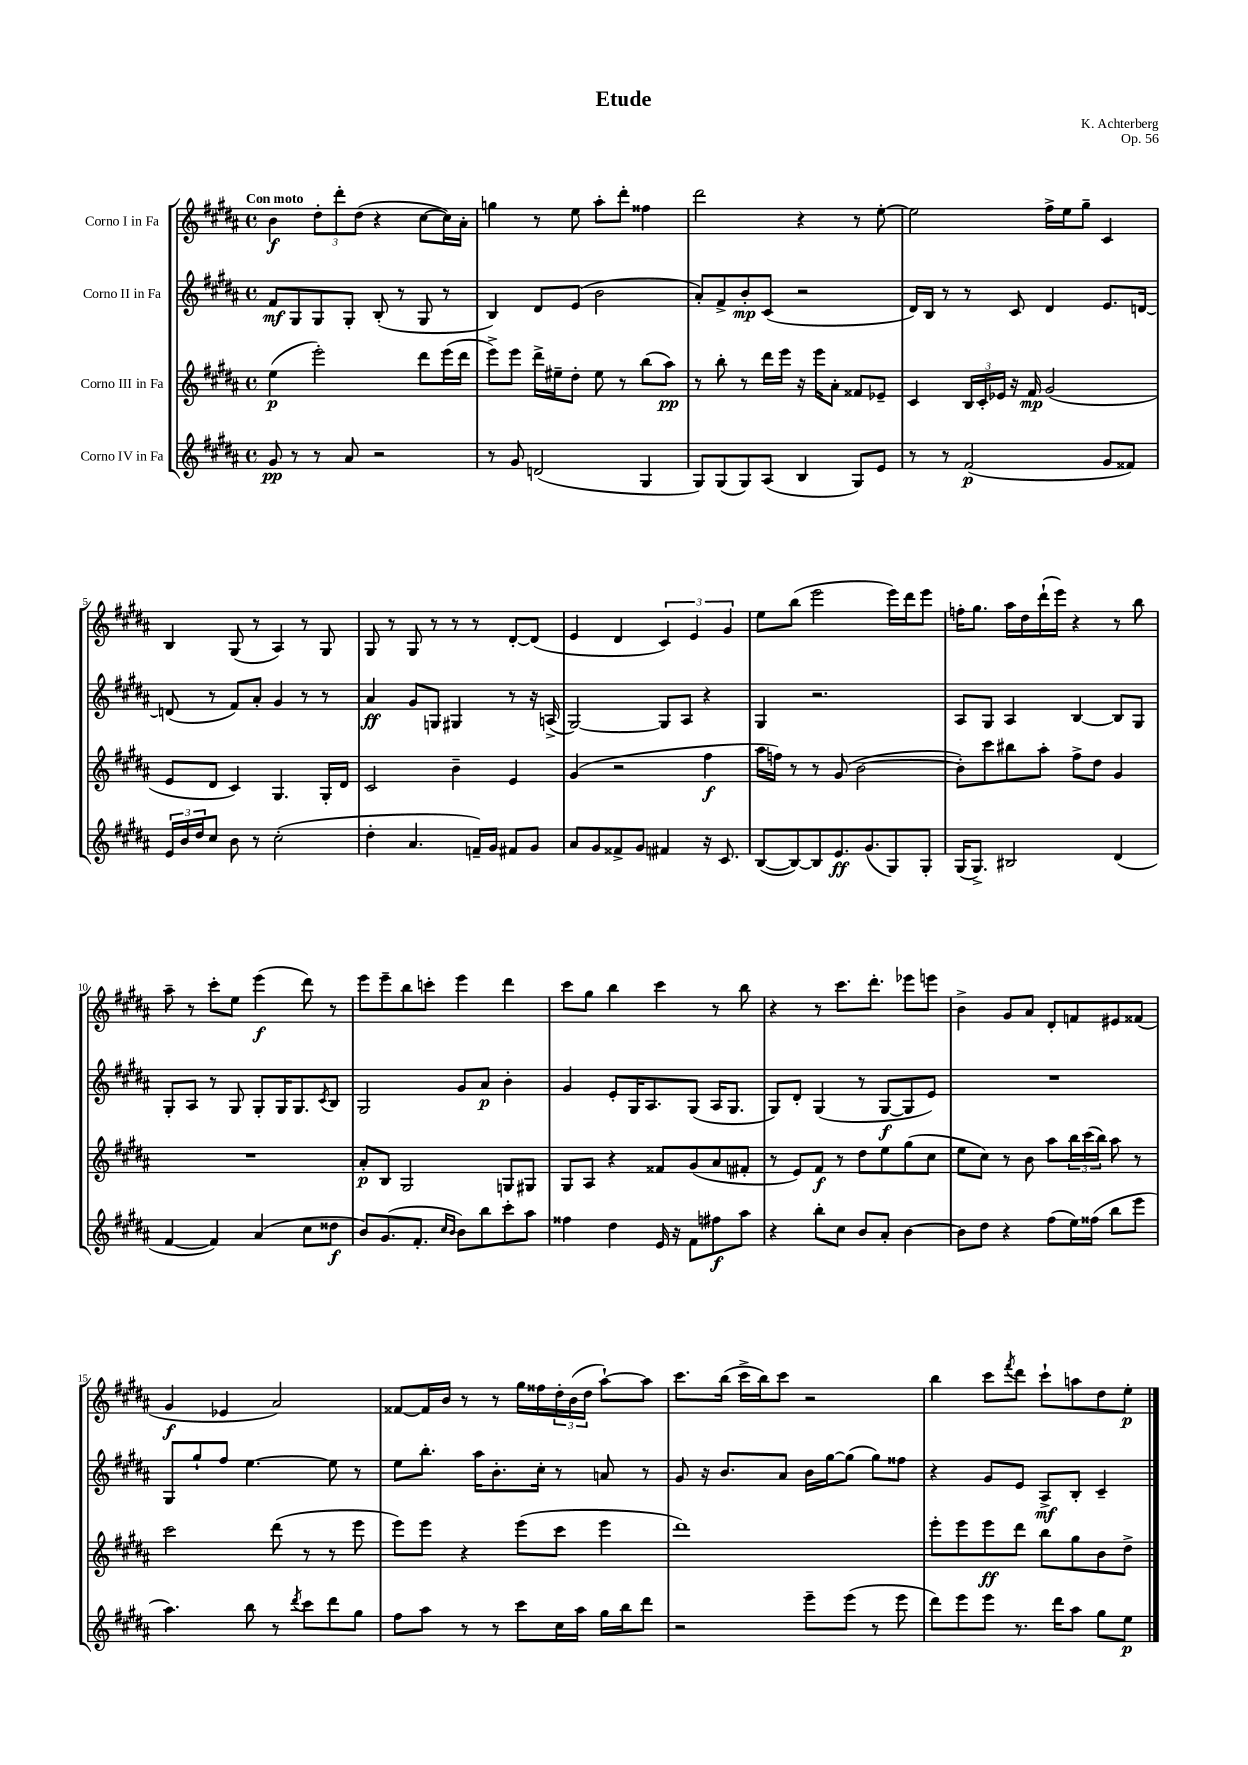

**kern	**kern	**kern	**kern
*staff4	*staff3	*staff2	*staff1
*clefG2	*clefG2	*clefG2	*clefG2
*k[f#c#g#d#a#]	*k[f#c#g#d#a#]	*k[f#c#g#d#a#]	*k[f#c#g#d#a#]
*M4/4	*M4/4	*M4/4	*M4/4
*met(c)	*met(c)	*met(c)	*met(c)
8g#	(4ee	8f#	4b
8r	.	8G#	.
8r	2eee')	8G#	12dd#'
.	.	.	12ddd#'
8a#	.	8G#'	.
.	.	.	(12dd#
2r	.	(8B'	4r
.	.	8r	.
.	8ddd#	8G#	[8cc#
.	(16eee	8r	16cc#])
.	16ddd#	.	16a#'
=	=	=	=
8r	8eee^)	4B)	4gg
8g#	8eee	.	.
(2d	16ddd#^	8d#	8r
.	16ee#~	.	.
.	8dd#'	(8e	8ee
.	8ee#	2b	8aa#'
.	8r	.	8ddd#'
4G#	(8bb	.	4ff##
.	8aa#)	.	.
=	=	=	=
8G#)	8r	8a#')	2ddd#
(8G#	8bb'	8f#^	.
8G#)	8r	8b'	.
(8A#	16ddd#	(8c#	.
.	16eee	.	.
4B	16r	2r	4r
.	16eee	.	.
.	8a#'	.	.
8G#)	8f##	.	8r
8e	8e-~	.	[8ee'
=	=	=	=
8r	4c#	16d#)	2ee]
.	.	16B	.
8r	.	8r	.
(2f#	24B	8r	.
.	24c#'	.	.
.	24e-	.	.
.	16r	8c#	.
.	16f#	.	.
.	(2g#	4d#	16ff#^
.	.	.	16ee
.	.	.	8gg#~
8g#	.	8.e	4c#
8f##)	.	.	.
.	.	[16d	.
=	=	=	=
24e	8e	(8d]	4B
24b	.	.	.
24dd#	.	.	.
8cc#	8d#	8r	.
8b	4c#)	8f#)	(8G#
8r	.	8a#'	8r
(2cc#'	4.G#	4g#	4A#)
.	.	8r	8r
.	16G#'	8r	8G#
.	16d#	.	.
=	=	=	=
4dd#'	2c#	4a#	8G#
.	.	.	8r
4.a#	.	8g#	8G#
.	.	8G	8r
.	4b~	4G#	8r
16f~)	.	.	8r
16g#	.	.	.
8f#	4e	8r	[8d#'
8g#	.	16r	(8d#]
.	.	(16A^	.
=	=	=	=
8a#	(4g#	[2G#)	4e
8g#	.	.	.
8f##^	2r	.	4d#
8g#	.	.	.
4f#	.	8G#]	6c#)
.	.	8A#	.
.	.	.	6e
16r	4ff#	4r	.
8.c#	.	.	.
.	.	.	6g#
=	=	=	=
([8B	16aa#	4G#	8ee
.	16ff)	.	.
8B_)	8r	.	(8bb
8B]	8r	2.r	2eee
8.e	(8g#	.	.
.	[2b	.	.
(8.g#	.	.	.
8G#)	.	.	16eee)
.	.	.	16ddd#
8G#'	.	.	8eee
=	=	=	=
(16G#	8b'])	8A#	16ff'
8.G#^)	.	.	8.gg#
.	8ccc#	8G#	.
2B#	8bb#	4A#	16aa#
.	.	.	16dd#
.	8aa#'	.	(16ddd#`
.	.	.	16eee)
.	8ff#^	[4B	4r
.	8dd#	.	.
(4d#	4g#	8B]	8r
.	.	8G#	8bb
=	=	=	=
[4f#	1r	8G#'	8aa#~
.	.	8A#	8r
4f#])	.	8r	8ccc#'
.	.	8G#	8ee
(4a#	.	8G#'	(4eee
.	.	16G#	.
.	.	8.G#	.
8cc#	.	.	8ddd#)
.	.	8qc#	.
8dd##	.	8B	8r
=	=	=	=
8b)	8a#'	2G#	8eee
(8.g#	8B	.	8eee~
.	2G#	.	8bb
8.f#'	.	.	.
.	.	.	8ccc'
16qqcc#	.	.	.
16qqb	.	.	.
8b)	.	8g#	4eee
8bb	.	8a#	.
8ccc#'	8G	4b'	4ddd#
8aa#	8G#	.	.
=	=	=	=
4ff##	8G#	4g#	8ccc#
.	8A#	.	8gg#
4dd#	4r	8e'	4bb
.	.	16G#	.
.	.	8.A#	.
16e	8f##	.	4ccc#
16r	.	.	.
8f#	(8g#	(8G#	.
8ff#	8a#	16A#	8r
.	.	8.G#	.
8aa#	8f#'	.	8bb
=	=	=	=
4r	8r	8G#)	4r
.	8e)	8d#'	.
8bb'	8f#	(4G#	8r
8cc#	8r	.	8.ccc#
8b	8dd#	8r	.
.	.	.	8.ddd#'
8a#'	8ee	[8G#	.
[4b	(8gg#	8G#]	8eee-
.	8cc#	8e)	8eee
=	=	=	=
8b]	8ee	1r	4b^
8dd#	8cc#)	.	.
4r	8r	.	8g#
.	8b	.	8a#
(8ff#	8aa#	.	8d#'
16ee)	24bb	.	8f
.	(24ccc#	.	.
(16ff##	.	.	.
.	24bb)	.	.
8bb	8aa#	.	8e#
8eee	8r	.	(8f##
=	=	=	=
4.aa#)	2ccc#	8G#	4g#
.	.	8gg#`	.
.	.	8ff#	4e-
8bb	.	[4.ee	.
8r	(8ddd#	.	2a#)
8qddd#	.	.	.
8ccc#	8r	.	.
8ddd#	8r	8ee]	.
8gg#	8eee	8r	.
=	=	=	=
8ff#	8eee)	8ee	[8f##
8aa#	8eee	8.bb'	16f##]
.	.	.	16b
8r	4r	.	8r
.	.	16aa#	.
8r	.	8.b'	8r
8ccc#	(8eee	.	16gg#
.	.	16cc#'	16ff##
16cc#	8ccc#	8r	24dd#'
.	.	.	(24b
16aa#	.	.	.
.	.	.	24dd#
16gg#	4eee	8a	[8aa#`)
16bb	.	.	.
8ddd#	.	8r	8aa#]
=	=	=	=
2r	1ddd#)	8g#	8.ccc#
.	.	16r	.
.	.	8.b	(16bb
.	.	.	16ccc#^
.	.	.	16bb)
.	.	8a#	8ccc#
8eee~	.	16b	2r
.	.	[16gg#	.
(8eee	.	(8gg#]	.
8r	.	8gg#)	.
8eee	.	8ff##	.
=	=	=	=
8ddd#)	8eee'	4r	4bb
8eee	8eee	.	.
8eee	8eee	8g#	8ccc#
.	.	.	8qfff#
8.r	8ddd#	8e	8ddd#
.	8bb	8A#^	8ccc#`
16ddd#	.	.	.
8aa#	8gg#	8B'	8aa
8gg#	8b	4c#~	8dd#
8ee	8dd#^	.	8ee'
==	==	==	==
*-	*-	*-	*-
